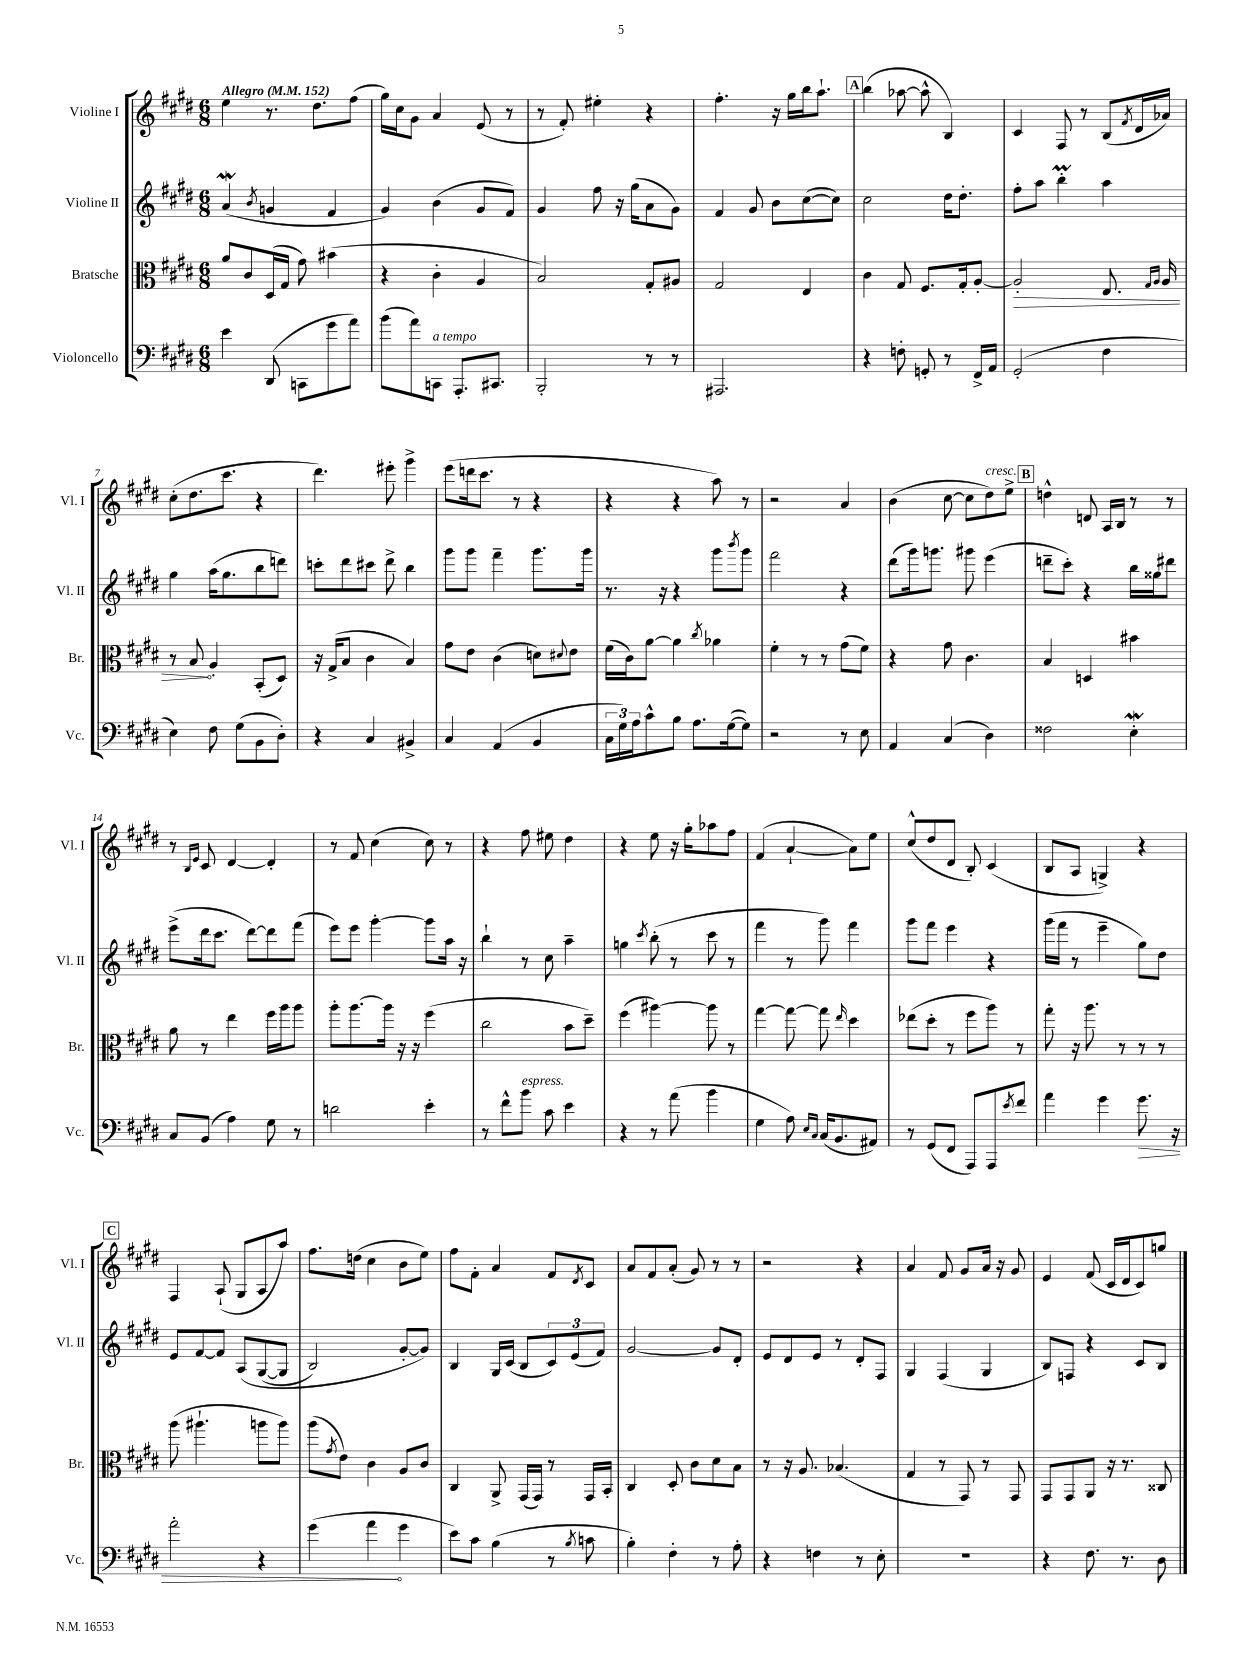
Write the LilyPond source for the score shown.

<<
\new StaffGroup <<
\new Staff = "s0" \with { instrumentName = "Violine I" shortInstrumentName = "Vl. I" } {
    \clef treble \key e \major \numericTimeSignature \time 6/8 \tempo "Allegro" 4 = 152
    e''4 r8. dis''8. fis''8( |
    gis''16) cis''16 gis'8 a'4 e'8( r8 |
    r8 fis'8-.) eis''4-. r4 |
    fis''4.-. r16 gis''16 b''16 a''8.-! |
    \mark \markup { \box "A" } b''4( aes''8~ aes''8-^ b4) |
    cis'4 fis8 r8 b8( \acciaccatura { fis'8 } dis'16 aes'16) |
    cis''8-.( dis''8. cis'''8. r4 |
    dis'''4.) eis'''8-. gis'''4-> |
    e'''8( d'''16 cis'''8. r8 r4 |
    r4 r4 a''8) r8 |
    r2 a'4 |
    b'4( cis''8~ cis''8 dis''8^\markup { \italic "cresc." }) e''8-> |
    \mark \markup { \box "B" } d''4-^ d'8 a16 b16 r8 r8 |
    r8 \grace { b16 e'16 } cis'8 dis'4~ dis'4-. |
    r8 fis'8 cis''4( cis''8) r8 |
    r4 fis''8 eis''8 dis''4 |
    r4 e''8 r16 gis''16-. aes''8 fis''8 |
    fis'4( a'4~-! a'8) e''8 |
    cis''8-^( dis''8 dis'8 b8-.) cis'4( |
    b8 a8 g4->) r4 |
    \mark \markup { \box "C" } fis4 a8-!( gis8 a8 a''8) |
    fis''8. d''16( cis''4 b'8 e''8) |
    fis''8 fis'8-. a'4 fis'8 \acciaccatura { dis'8 } cis'8 |
    a'8 fis'8 a'8-.( gis'8) r8 r8 |
    r2 r4 |
    a'4 fis'8 gis'8 a'16 r16 gis'8 |
    e'4 fis'8( cis'16 dis'16 cis'8) g''8 \bar "|." |
}
\new Staff = "s1" \with { instrumentName = "Violine II" shortInstrumentName = "Vl. II" } {
    \clef treble \key e \major \numericTimeSignature \time 6/8
    a'4\mordent( \acciaccatura { b'8 } g'4 fis'4 |
    gis'4) b'4( gis'8 fis'8) |
    gis'4 fis''8 r16 gis''16( a'8 gis'8) |
    fis'4 gis'8 b'8 cis''8~( cis''8) |
    \mark \markup { \box "A" } cis''2 dis''16 dis''8.-. |
    fis''8-. a''8 b''4-.\prall a''4 |
    gis''4 a''16( gis''8. b''8 d'''8) |
    c'''8-. dis'''8 cis'''8 dis'''8-> b''4 |
    gis'''8 gis'''8 fis'''4-- gis'''8. gis'''16 |
    r8. r16 r4 gis'''8 \acciaccatura { b'''8 } gis'''8 |
    fis'''2 r4 |
    dis'''8( gis'''16) g'''8. gis'''8 e'''4( |
    \mark \markup { \box "B" } d'''8-- cis'''8-.) r4 b''16 gisis''16 dis'''8 |
    e'''8->( dis'''16 cis'''8. dis'''8~) dis'''8 fis'''8( |
    e'''8) e'''8 gis'''4~-. gis'''8 a''16 r16 |
    b''4-! r8 cis''8 a''4-- |
    g''4 \acciaccatura { cis'''8 } b''8-.( r8 cis'''8 r8 |
    fis'''4 r8 gis'''8) fis'''4 |
    gis'''8 fis'''8 e'''4 r4 |
    gis'''16( fis'''16 r8 e'''4-- gis''8) dis''8 |
    \mark \markup { \box "C" } e'8 fis'8~ fis'8 a8\( gis8~( gis8 |
    b2) gis'8~-. gis'8\) |
    b4 gis16 cis'16( b8 \tuplet 3/2 { cis'8) e'8( fis'8) } |
    gis'2~ gis'8 dis'8-. |
    e'8 dis'8 e'8 r8 dis'8-. fis8 |
    gis4 fis4( gis4 |
    b8) f8 r4 cis'8 b8 \bar "|." |
}
\new Staff = "s2" \with { instrumentName = "Bratsche" shortInstrumentName = "Br." } {
    \clef alto \key e \major \numericTimeSignature \time 6/8
    a'8 cis'8 dis16( gis16 gis'8) bis'4( |
    r4 cis'4-. a4 |
    b2) gis8-. ais8 |
    gis2 e4 |
    \mark \markup { \box "A" } cis'4 gis8 fis8. gis16-. a8~-. |
    \once \override Hairpin.circled-tip = ##t a2-.\> e8. \grace { gis16 a16 } a16 |
    r8 b8\! a4-. b,8-.( dis8) |
    r16 gis16->( b8 cis'4 b4) |
    gis'8 e'8 cis'4( d'8) \appoggiatura { dis'8 } e'8 |
    fis'16( cis'16) a'8~ a'4 \acciaccatura { cis''8 } aes'4 |
    fis'4-. r8 r8 gis'8( fis'8) |
    r4 gis'8 cis'4. |
    \mark \markup { \box "B" } b4 d4 bis'4 |
    a'8 r8 e''4 fis''16 a''16 a''8 |
    a''8-. a''8.~ a''16 r16 r16 fis''4( |
    cis''2 b'8 dis''8--) |
    fis''4( ais''4~) ais''8 r8 |
    gis''4~ gis''8~ gis''8 \grace { e''16 } dis''4 |
    ees''8( dis''8-. r8 fis''8 a''8) r8 |
    gis''8-. r16 a''8. r8 r8 r8 |
    \mark \markup { \box "C" } a''8( ais''4.-! a''8 a''8) |
    a''8( \acciaccatura { gis'8 } e'8) cis'4 a8 cis'8 |
    cis4 a,8-> gis,16( gis,16) r8 gis,16 b,16-. |
    cis4 dis8-. cis'8 dis'8 b8 |
    r8 r16 a8. bes4.( |
    gis4 r8 gis,8) r8 gis,8 |
    gis,8 gis,8 a,8 r16 r8. cisis8 \bar "|." |
}
\new Staff = "s3" \with { instrumentName = "Violoncello" shortInstrumentName = "Vc." } {
    \clef bass \key e \major \numericTimeSignature \time 6/8
    e'4 dis,8( c,8 gis'8 a'8) |
    b'8( a'8) c,8^\markup { \italic "a tempo" } a,,8.-. cis,8. |
    b,,2-. r8 r8 |
    ais,,2. |
    \mark \markup { \box "A" } r4 f8-. g,8-. r8 fis,16-> a,16 |
    gis,2-.( fis4 |
    e4) fis8 gis8( b,8 dis8-.) |
    r4 cis4 bis,4-> |
    cis4 a,4( b,4 |
    \tuplet 3/2 { cis16 gis16) a16 } cis'8-^ b8 a8. gis16~( gis8) |
    r2 r8 e8 |
    a,4 cis4( dis4) |
    \mark \markup { \box "B" } fisis2 e4-.\mordent |
    cis8 b,8( a4) gis8 r8 |
    d'2 e'4-. |
    r8 fis'8-^ b'8^\markup { \italic "espress." } cis'8 e'4 |
    r4 r8 a'8( b'4 |
    gis4 a8) \grace { e16 cis16 } cis16( b,8. ais,8) |
    r8 gis,8( fis,8 a,,8) a,,8 \acciaccatura { e'8 } fis'8 |
    a'4 gis'4 \once \override Hairpin.circled-tip = ##t gis'8.\> r16 |
    \mark \markup { \box "C" } a'2-. r4 |
    gis'4( a'4\! gis'4 |
    e'8) cis'8 b4( r8 \acciaccatura { b8 } c'8 |
    b4-.) fis4-. r8 a8-. |
    r4 f4 r8 e8-. |
    R2. |
    r4 fis8. r8. dis8 \bar "|." |
}
>>
>>
